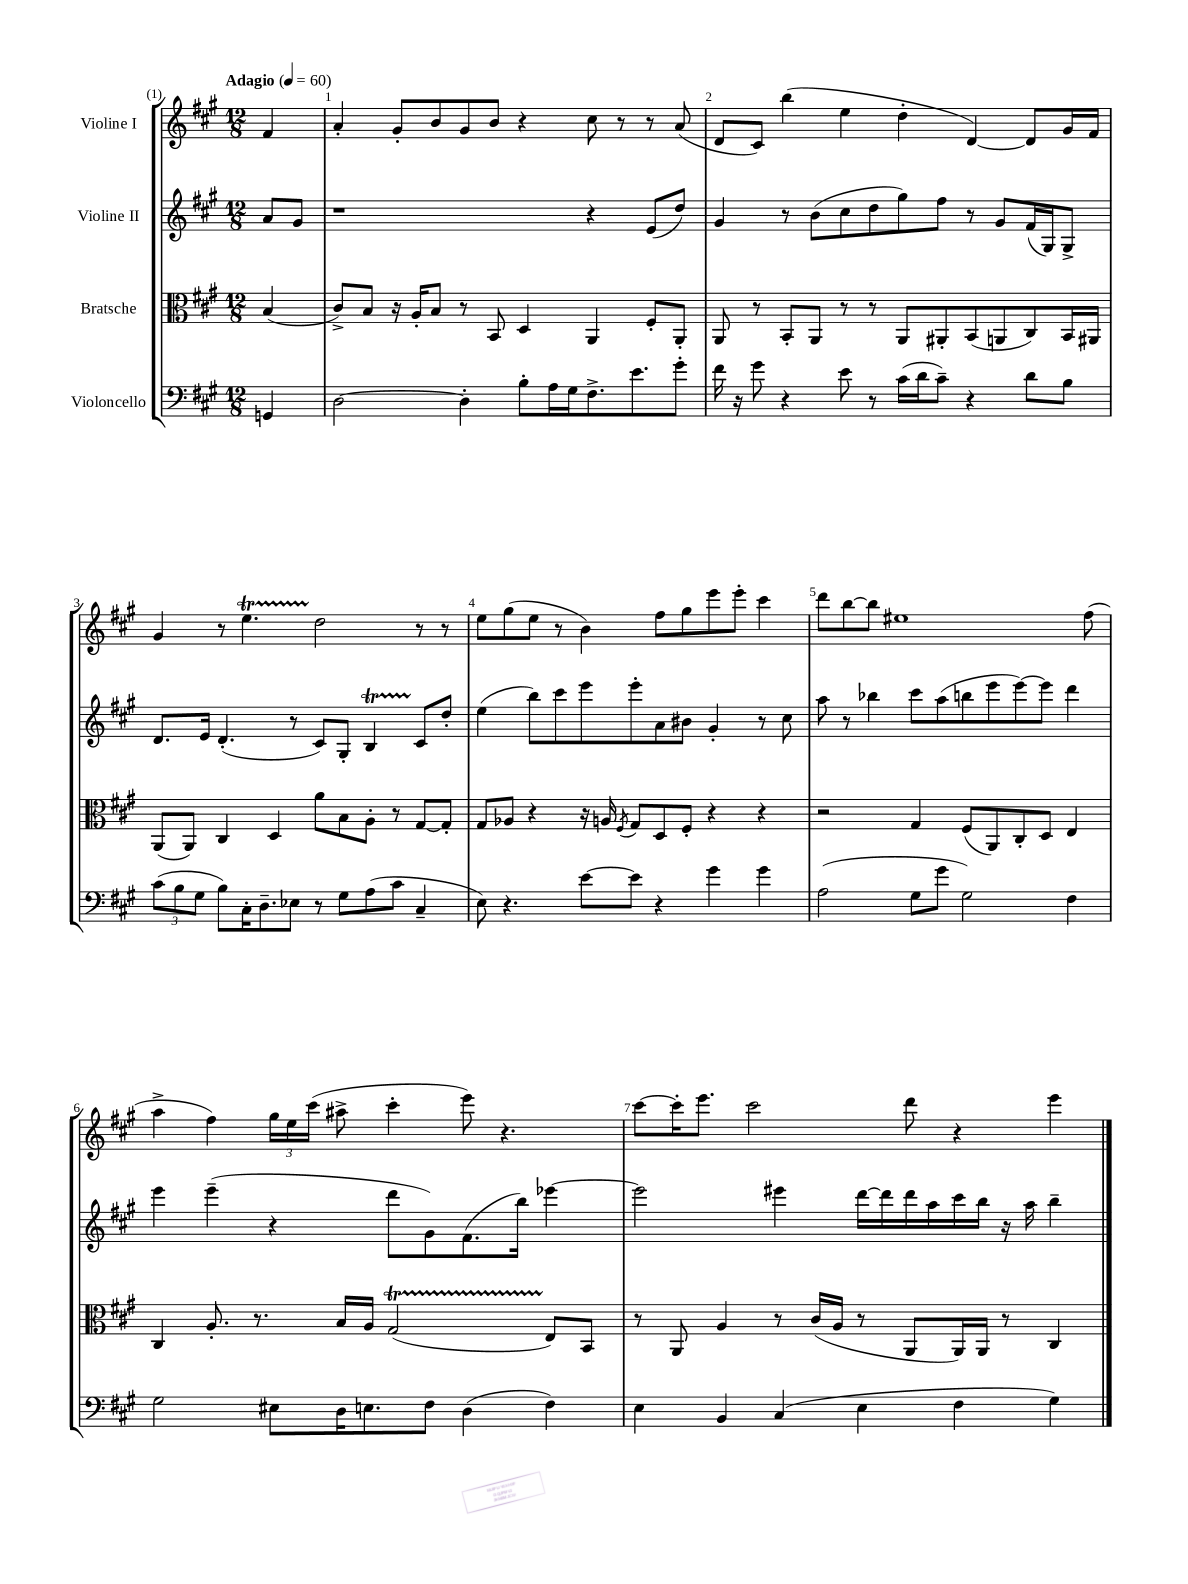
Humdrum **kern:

**kern	**kern	**kern	**kern
*part4	*part3	*part2	*part1
*staff4	*staff3	*staff2	*staff1
*I"Violoncello	*I"Bratsche	*I"Violine II	*I"Violine I
*clefF4	*clefC3	*clefG2	*clefG2
*k[f#c#g#]	*k[f#c#g#]	*k[f#c#g#]	*k[f#c#g#]
*M12/8	*M12/8	*M12/8	*M12/8
*MM60	*MM60	*MM60	*MM60
=	=	=	=
!	!	!	!LO:TX:a:B:t=Adagio
4GGn/	(4B/	8a/L	4f#/
.	.	8g#/J	.
=1	=1	=1	=1
[2D\	8c#^/L)	1r	4a'/
.	8B/J	.	.
.	16r	.	8g#'/L
.	16A'/KL	.	.
.	8B/J	.	8b/
4D'\]	8r	.	8g#/
.	8BB/	.	8b/J
8B'\L	4D/	.	4r
16A\L	.	.	.
16G#\J	.	.	.
8.F#^\	4AA/	4r	8cc#\
.	.	.	8r
8.e\	.	.	.
.	8F#'/L	(8e/L	8r
8g#'\J	8AA'/J	8dd/J)	(8a/
=2	=2	=2	=2
16f#\	8AA/	4g#/	8d/L
16r	.	.	.
8g#\	8r	.	8c#/J)
4r	8BB'/L	8r	(4bb\
.	8AA/J	(8b\L	.
8e\	8r	8cc#\	4ee\
8r	8r	8dd\	.
(16c#\LL	8AA/L	8gg#\)	4dd'\
16d\J	.	.	.
8c#~\J)	8AA#X'/	8ff#\J	.
4r	(8BB/	8r	[4d/)
.	8AAn/	8g#/L	.
8d\L	8C#/)	(16f#/L	8d/L]
.	.	16G#/J)	.
8B\J	16BB/L	8G#^/J	16g#/L
.	16AA#X/JJ	.	16f#/JJ
!!LO:LB:g=z
=3	=3	=3	=3
(12c#\L	(8AA/L	8.d/L	4g#/
12B\	.	.	.
.	8AA/J)	.	.
12G#\J	.	.	.
.	.	16e/Jk	.
8B\L)	4C#/	(4.d'/	8r
16C#'\K	.	.	4.eeT\
8.D~\	.	.	.
.	4D/	.	.
8E-X\J	.	8r	.
8r	8a\L	8c#/L)	2dd\
8G#\L	8B\	8G#'/J	.
(8A\	8A'\J	4BT/	.
8c#\J	8r	.	.
4C#~/	[8G#/L	8c#/L	8r
.	8G#'/J]	8dd'/J	8r
=4	=4	=4	=4
8E\)	8G#/L	(4ee\	8ee\L
4.r	8A-X/J	.	(8gg#\
.	4r	8bb\L)	8ee\J
.	.	8ccc#\	8r
[8e\L	16r	8eee\	4b\)
.	16An/	.	.
.	8qF#/	.	.
8e\J]	8G#/L	8eee'\	.
4r	8D/	8a\	8ff#\L
.	8F#'/J	8b#X\J	8gg#\
4g#\	4r	4g#'/	8eee\
.	.	.	8eee'\J
4g#\	4r	8r	4ccc#\
.	.	8cc#\	.
=5	=5	=5	=5
(2A\	2r	8aa\	8ddd\L
.	.	8r	[8bb\
.	.	4bb-X\	8bb\J]
.	.	.	1ee#X
8G#\L	4G#/	8ccc#\L	.
8g#\J	.	(8aa\	.
2G#\)	(8F#/L	8bbn\	.
.	8AA/)	8eee\	.
.	8C#'/	[8eee\)	.
.	8D/J	8eee\J]	.
4F#\	4E/	4ddd\	.
.	.	.	(8ff#\
!!LO:LB:g=z
=6	=6	=6	=6
2G#\	4C#/	4eee\	4aa^\
.	8.A'/	(4eee~\	4ff#\)
.	8.r	.	.
8E#X\L	.	4r	24gg#\LL
.	.	.	24ee\
.	.	.	(24ccc#\JJ
16D\K	16B/LL	.	8aa#X^\
8.En\	16A/JJ	.	.
.	(2G#t/	8ddd\L	4ccc#'\
8F#\J	.	8g#\)	.
(4D\	.	(8.f#\	8eee\)
.	.	.	4.r
.	.	16bb\Jk)	.
4F#\)	8E/L)	[4eee-X\	.
.	8BB/J	.	.
=7	=7	=7	=7
4E\	8r	2eee-\]	[8ccc#\L
.	8AA/	.	16ccc#'\K]
.	.	.	8.eee\J
4BB/	4A/	.	.
.	.	.	2ccc#\
(4C#/	8r	4eee#X\	.
.	(16c#/LL	.	.
.	16A/JJ	.	.
4E\	8r	[16ddd\LL	.
.	.	16ddd\]	.
.	8AA/L	16ddd\	8ddd\
.	.	16aa\	.
4F#\	16AA/L)	16ccc#\	4r
.	16AA/JJ	16bb\JJ	.
.	8r	16r	.
.	.	16aa\	.
4G#\)	4C#/	4bb~\	4eee\
==	==	==	==
*-	*-	*-	*-
